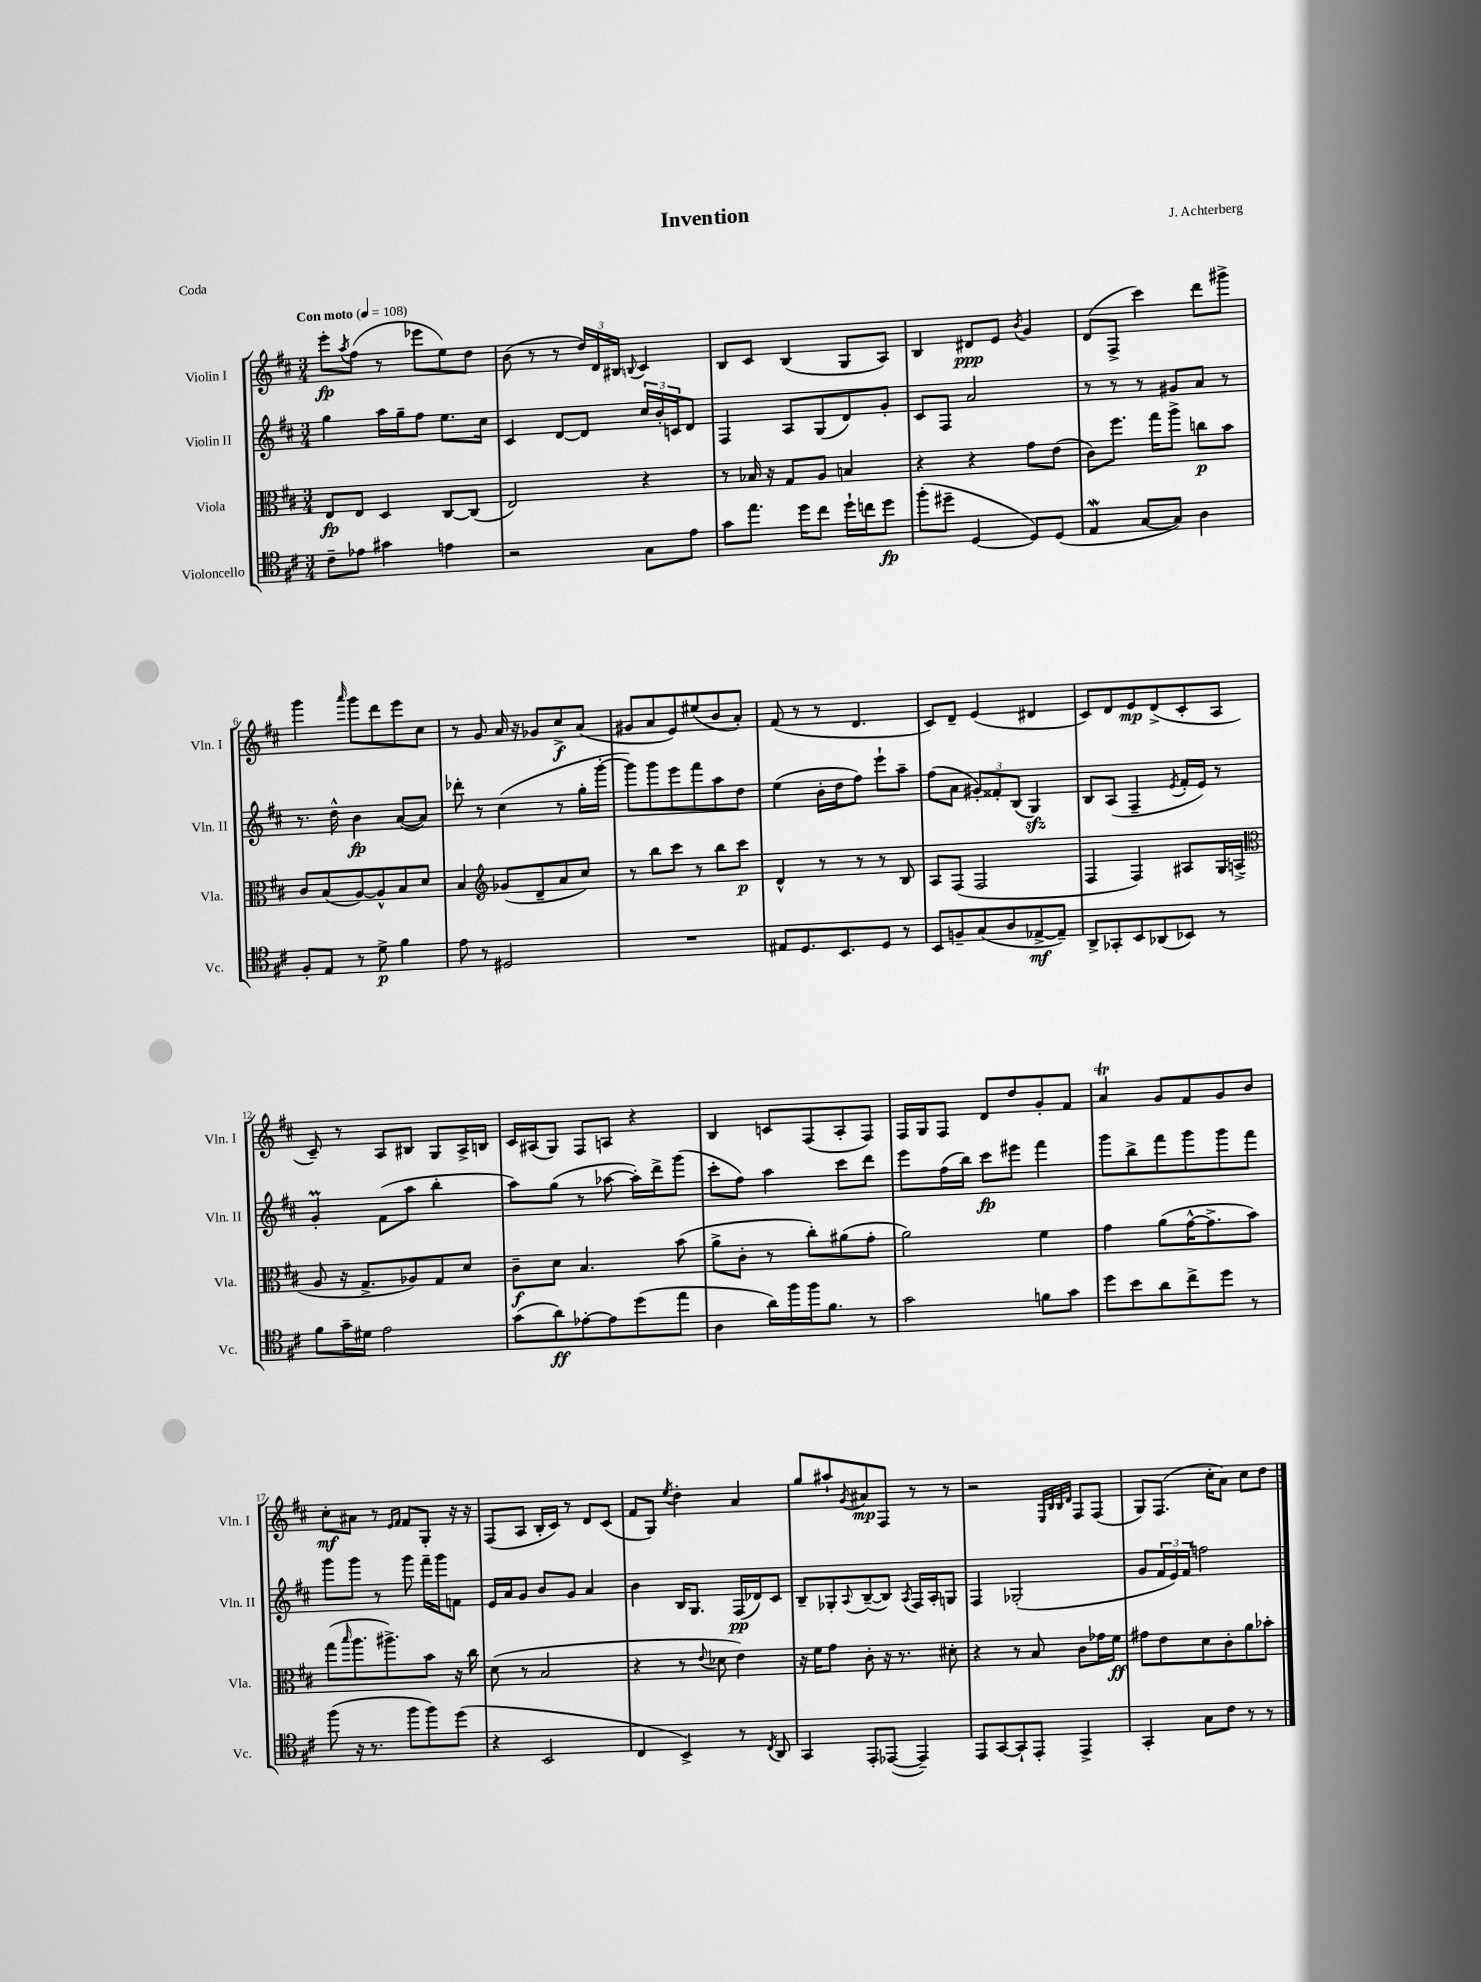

**kern	**kern	**kern	**kern
*staff4	*staff3	*staff2	*staff1
*clefC4	*clefC3	*clefG2	*clefG2
*k[f#c#]	*k[f#c#]	*k[f#c#]	*k[f#c#]
*M3/4	*M3/4	*M3/4	*M3/4
*MM108	*MM108	*MM108	*MM108
8c#~	8E	4gg	8eee'
.	.	.	8qaa
8e-	8E	.	(8ff#
4g#	4D	16aa	8r
.	.	16gg~	.
.	.	8ff#	8eee-
4e	[8C#	8.ee	8ee)
.	(8C#]	.	8dd
.	.	16cc#	.
=	=	=	=
2r	2E)	4c#	(8b
.	.	.	8r
.	.	[8d	8r
.	.	8d]	24dd)
.	.	.	24d
.	.	.	24B#
.	.	.	8qqB
8G	4r	24cc#	4c#
.	.	24b'	.
.	.	24c	.
8e	.	8d	.
=	=	=	=
8g	8r	4F#	8B
8.ee	16B-	.	8c#
.	16r	.	.
.	8G	8A	(4B
16dd	.	.	.
8cc#	8A	(8G	.
16dd`	4B	8d)	8G
16cc	.	.	.
8dd	.	8g'	8A)
=	=	=	=
(8ff#'	4r	8c#	4B
8dd#~	.	8F#	.
[4D	4r	2a	8d#
.	.	.	8e
.	.	.	8qb
8D])	8g	.	4g
(8D	(8e	.	.
=	=	=	=
4E	8c#)	8r	(8d
.	8.ff#	8r	8F#^
[8G	.	8r	4ccc#)
.	16gg	.	.
8G])	8aa^	8g#	.
4A	8cc	8a	8ddd
.	8b	8r	8ggg#^
=	=	=	=
8F#'	8c#	8.r	4ggg
8E	(8B	.	.
.	.	16dd^^	.
.	.	.	16qqaaa
8r	[8A)	4b	8ggg
8d^	8A^^]	.	8ddd
4f#	8B	([8a	8eee
.	8d	8a])	8cc#
=	=	=	=
8e	4B	8ddd-'	8r
8r	.	8r	8g
*	*clefG2	*	*
2D#	(8g-	(4cc#	16a
.	.	.	16r
.	8d~	.	8g-
.	8a	8r	8cc#^
.	8cc#)	16gg'	(8a
.	.	[16ggg'	.
=	=	=	=
2.r	8r	8ggg])	8g#
.	8bb	8ggg	8a
.	8ccc#	8eee	8e)
.	8r	8fff#	(8ee#
.	8bb	8aa	8b
.	8ccc#	8dd	8a')
=	=	=	=
8E#	4d^^	(4ee	(8f#
8.D	.	.	8r
.	8r	16b'	8r
8.BB	.	16dd	.
.	8r	8ff#)	4.d
8D	8r	8eee`	.
8r	8B	8aa~	.
=	=	=	=
8BB	8A	(8ff#	8c#)
8F~	(8F#	8a	8d~
(8G	2F#	12g#')	(4e
.	.	12f##'	.
8A	.	.	.
.	.	(12B	.
[8E-^	.	4G)	4d#
8E-~])	.	.	.
=	=	=	=
8AA^	4F#	8B	8c#)
8GG-'	.	(8A	8d
8BB	4F#)	4F#~	8e
(8AA-	.	.	(8d^
.	.	8qe	.
8BB-)	8A#	16f#'	8c#'
.	.	16e)	.
8r	16G	8r	8A
.	(16A^	.	.
=	=	=	=
*	*clefC3	*	*
8f#	8A	4g'	8c#~)
16g~	16r	.	8r
16d#	8.G^	.	.
2e	.	(8f#	8A
.	8A-)	8aa	8B#
.	8G	4bb'	8G
.	8d	.	16A^
.	.	.	16B
=	=	=	=
(8g	8c#~	8aa)	16c#
.	.	.	(16A#
8a)	8d	(8gg	8G)
[8e-'	4.B	8r	8F#
8e-]	.	[8aa-	8A
(8dd	.	16aa-'])	4r
.	.	16ddd^	.
8ee	(8b	(8ggg	.
=	=	=	=
4A	8a^	8ccc#'	4B
.	8c#'	8ff#)	.
16a)	8r	4aa	8c
16ff#	.	.	.
16ff#	8cc#')	.	(8F#
8.f#	.	.	.
.	(8a#	8ccc#	8A'
8r	8g'	8ddd	8F#)
=	=	=	=
2g	2a)	8eee	16F#
.	.	.	16G
.	.	(16ff#	8F#
.	.	16bb)	.
.	.	8ccc#	8d
.	.	8eee#	8dd
8f	4f#	4fff#	8g'
8g	.	.	8f#
=	=	=	=
8dd	4g	8ggg	4a
8b	.	8bb^	.
8a	(8a	8fff#	8g
8cc#^	[16g^^	8ggg	8f#
.	8.g^]	.	.
8dd	.	8ggg	8g
8r	8b)	8fff#	8b
=	=	=	=
(8ff#	(8gg	8ggg	8cc#'
.	16qqbb	.	.
16r	8.aa	8ggg	8a#
8.r	.	.	.
.	.	8r	8r
.	8.aa#^)	.	.
.	.	.	16qqe
.	.	.	16qqf#
8ff#	.	8ggg	8f#
8ff#)	8b	16fff#~	8G'
.	.	16ggg	.
(8dd	16r	8f	16r
.	16cc#	.	16r
=	=	=	=
4r	(8d	16e	(8F#
.	.	16a	.
.	8r	8g	8A
2BB	2B	8b	16B'
.	.	.	16c#)
.	.	8g	8r
.	.	4a	8d
.	.	.	(8c#
=	=	=	=
4C#	4r	4b	8f#
.	.	.	8G)
.	.	.	8qee
4BB^)	8r	16B	4dd'
.	.	8.G	.
.	8qqe	.	.
.	8d-	.	.
8r	4e)	(16F#	4a
.	.	16d-)	.
8qC#	.	.	.
8AA	.	8c#	.
=	=	=	=
4GG	16r	8B~	8gg
.	16f#	.	.
.	8g	8G-'	8aa#`
.	.	8qqA	8qg
8EE'	8c#'	([8B~	8a#
([8EE-	16r	8B])	8F#
.	8.r	.	.
.	.	8qA	.
4EE-~])	.	16F#	8r
.	.	16A'	.
.	8d#'	8G	8r
=	=	=	=
8EE	4r	4F#	2r
[8GG	.	.	.
8GG`]	8r	(2G-'	.
8EE'	8B	.	.
.	.	.	32qqE
.	.	.	32qqB
.	.	.	32qqB
.	.	.	32qqd
4EE^	8c#	.	8F#
.	16g-	.	(8F#
.	16f#	.	.
=	=	=	=
4GG'	8g#	8g	8G)
.	8e	24f#	(8.F#
.	.	24e)	.
.	.	24f#	.
8G	8d	2ff	.
.	.	.	16cc#'
8c#	8c#'	.	8a)
8r	8a	.	8cc#
8r	8b-'	.	8dd
==	==	==	==
*-	*-	*-	*-
